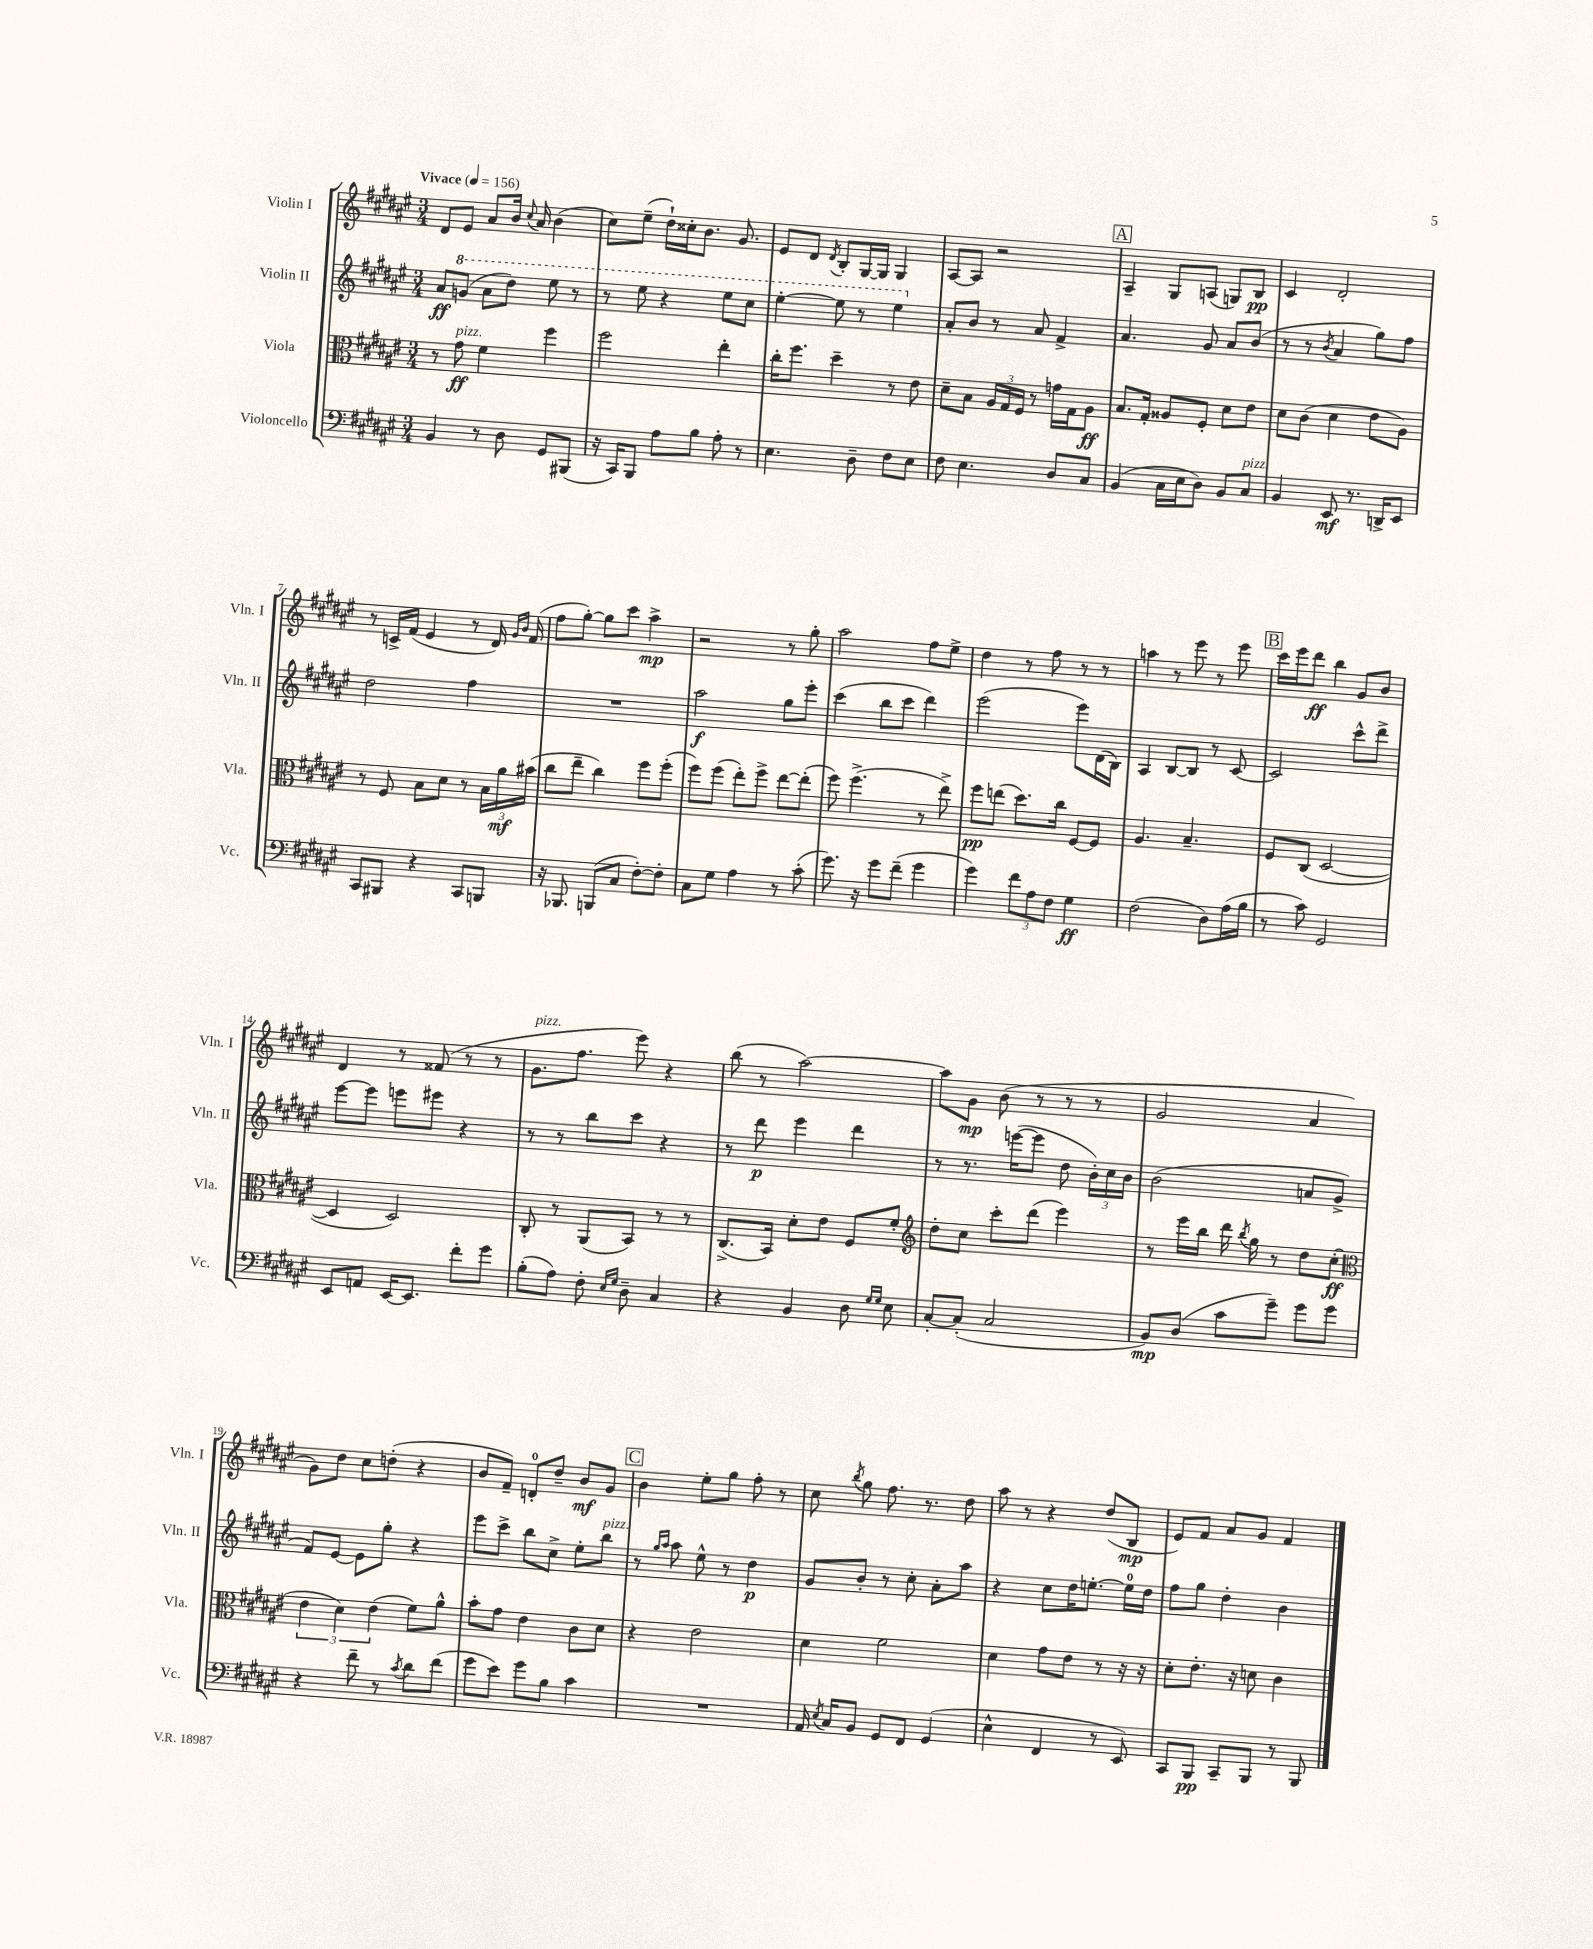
<<
\new StaffGroup <<
\new Staff = "s0" \with { instrumentName = "Violin I" shortInstrumentName = "Vln. I" } {
    \clef treble \key fis \major \numericTimeSignature \time 3/4 \tempo "Vivace" 4 = 156
    \autoBeamOff dis'8[ eis'8] ais'8[ b'16] \appoggiatura { cis''8 } ais'16 b'4( |
    cis''8[) eis''8]--( dis''16[-!) cisis''16-. b'8.] gis'8. |
    eis'8[ dis'8] \acciaccatura { dis'8 } b8[-. gis16~ gis16] gis4 |
    ais8[~ ais8] r2 |
    \mark \markup { \box "A" } ais4-- gis8[ a8]( g8[) b8]\pp |
    cis'4 dis'2-. |
    r8 c'16[-> fis'16]( eis'4 r8 dis'16) \grace { gis'16[ b'16] } fis'16( |
    fis''8[ gis''8]~-.) gis''8[ cis'''8] ais''4->\mp |
    r2 r8 gis''8-. |
    ais''2 fis''8[ eis''8]-> |
    dis''4 r8 fis''8 r8 r8 |
    a''4 r8 eis'''8 r8 eis'''8 |
    \mark \markup { \box "B" } cis'''16[ eis'''16 dis'''8]\ff b''4 gis'8[ b'8] |
    dis'4 r8 fisis'8( r8 r8 |
    gis'8.[^\markup { \italic "pizz." } fis''8.] eis'''8) r4 |
    b''8( r8 ais''2~) |
    ais''8[ gis'8]\mp b'8( r8 r8 r8 |
    gis'2 ais'4 |
    gis'8[) dis''8] cis''8[ d''8]-.( r4 |
    b'8[ fis'8]--) d'8[-0-. dis''8]-- b'8[\mf gis'8] |
    \mark \markup { \box "C" } b'4 eis''8[-. gis''8] fis''8-. r8 |
    cis''8 \acciaccatura { b''8 } gis''8 fis''8. r8. dis''8 |
    ais''8 r8 r4 dis''8[( b8]\mp |
    eis'8[) fis'8] ais'8[ gis'8] fis'4 \bar "|." |
}
\new Staff = "s1" \with { instrumentName = "Violin II" shortInstrumentName = "Vln. II" } {
    \clef treble \key fis \major \numericTimeSignature \time 3/4
    \autoBeamOff ais'8[\ff \ottava #1 g''8]( ais''8[ dis'''8]) eis'''8 r8 |
    r8 eis'''8 r4 eis'''8[ cis'''8] |
    eis'''4~-. eis'''8 r8 eis'''4 \ottava #0 |
    ais'8[-. b'8] r8 ais'8 fis'4-> |
    \mark \markup { \box "A" } ais'4. gis'8 ais'8[ b'8]( |
    r8 r8 \acciaccatura { b'8 } ais'4 gis''8[) fis''8] |
    dis''2 fis''4 |
    R2. |
    ais''2\f gis''8[ eis'''8]-. |
    cis'''4( b''8[ cis'''8] dis'''4) |
    eis'''2( eis'''8[) dis'16( b16]) |
    ais4 b8[~ b8] r8 cis'8~ |
    \mark \markup { \box "B" } cis'2 cis'''8[-^ dis'''8]-> |
    eis'''8[~ eis'''8] e'''8[ eis'''8] r4 |
    r8 r8 b''8[ cis'''8] r4 |
    r8 dis'''8\p eis'''4 dis'''4 |
    r8 r8. e'''16[~( e'''8] dis''8 \tuplet 3/2 { b'16[-.) cis''16 b'16] } |
    b'2( a'8[ gis'8]-> |
    fis'8[) eis'8]~ eis'8[ gis''8]-. r4 |
    eis'''8[ cis'''8]-> b''8[ cis''8]-> eis''8[-. b''8]^\markup { \italic "pizz." } |
    \mark \markup { \box "C" } r8 \grace { gis''16[ ais''16] } ais''8 eis''8-^ r8 dis''4\p |
    gis'8[ b'8]-. r8 cis''8-. ais'8[-. ais''8] |
    r4 cis''8[ dis''16 e''8.]~-. e''16[-0 dis''16] |
    fis''8[ gis''8] dis''4-. b'4 \bar "|." |
}
\new Staff = "s2" \with { instrumentName = "Viola" shortInstrumentName = "Vla." } {
    \clef alto \key fis \major \numericTimeSignature \time 3/4
    \autoBeamOff r8 gis'8\ff^\markup { \italic "pizz." } fis'4 fis''4 |
    fis''2 eis''4-. |
    cis''16[-. fis''8.] dis''4-- r8 eis'8 |
    dis'8[-- b8] \tuplet 3/2 { ais16[ gis16 fis16] } r8 g'16[ gis16 ais8]\ff |
    \mark \markup { \box "A" } b8.[ gis16]-. aisis8[ fis8]-. dis'8[ eis'8] |
    dis'8[ cis'8]( dis'4 eis'8[ ais8]) |
    r8 fis8 b8[ dis'8] r8 \tuplet 3/2 { b16[ ais'16\mf bis'16]( } |
    cis''8[ eis''8]-- cis''4) fis''8[ fis''8]-.( |
    fis''8[) fis''8]( eis''8[-.) fis''8]-> eis''8[~ eis''8]-.( |
    fis''8) fis''4.->( r8 eis''8->) |
    fis''8[\pp e''8]( dis''8.[) cis''16] fis8[~ fis8] |
    ais4. b4.-- |
    \mark \markup { \box "B" } fis8[ cis8]( dis2~ |
    dis4 dis2) |
    cis8-. r8 ais,8[( b,8]) r8 r8 |
    cis8.[->( b,16]) dis'8[-. eis'8] fis8[ fis'8]-. |
    \clef treble dis''8[-. cis''8] cis'''8[-. dis'''8]( eis'''4) |
    r8 eis'''16[ b''16] dis'''16 \acciaccatura { b''8 } gis''16 r8 dis''8[ cis''8]-.\ff( |
    \clef alto \tuplet 3/2 { eis'4 dis'4) eis'4( } fis'8[) ais'8]-^ |
    b'8[-. gis'8] eis'4 cis'8[ dis'8] |
    \mark \markup { \box "C" } r4 eis'2 |
    dis'4 fis'2 |
    dis'4 gis'8[ eis'8] r8 r16 r16 |
    dis'8[-. eis'8.]-. r16 d'8 cis'4 \bar "|." |
}
\new Staff = "s3" \with { instrumentName = "Violoncello" shortInstrumentName = "Vc." } {
    \clef bass \key fis \major \numericTimeSignature \time 3/4
    \autoBeamOff b,4 r8 dis8 gis,8[ bis,,8]( |
    r16 cis,16[) b,,8] ais8[ b8] ais8-. r8 |
    eis4. dis8-- fis8[ eis8] |
    fis8 eis4. dis8[ cis8] |
    \mark \markup { \box "A" } b,4( cis16[ eis16 dis8]) b,8[ cis8]^\markup { \italic "pizz." } |
    b,4 eis,8\mf r8. d,16[-> eis,8] |
    cis,8[ bis,,8] r4 cis,8[ b,,8] |
    r16 bes,,8. b,,8[( cis8] fis8[~-.) fis8]-. |
    cis8[ gis8] ais4 r8 cis'8-.( |
    gis'8.) r16 gis'8[ fis'8]--( gis'4 |
    gis'4) \tuplet 3/2 { fis'8[ ais8 fis8] } gis4\ff |
    fis2( dis8[) ais16( b16] |
    \mark \markup { \box "B" } r8 cis'8) gis,2 |
    eis,8[ a,8] eis,16[~ eis,8.] fis'8[-. gis'8] |
    b8[-.( ais8]) fis8-. \grace { eis16[ gis16] } dis8-- cis4 |
    r4 b,4 dis8 \grace { gis16[ gis16] } eis8 |
    cis8[~-. cis8]-.( cis2 |
    b,8[\mp) dis8]( cis'8[ gis'8]--) gis'8[ gis'8] |
    r4 fis'8-- r8 \acciaccatura { cis'8 } dis'8[ fis'8]( |
    gis'8[ eis'8]) gis'8[ b8] cis'4 |
    \mark \markup { \box "C" } R2. |
    ais,16 \acciaccatura { eis8 } cis16[ b,8] gis,8[ fis,8] gis,4( |
    eis4-^ fis,4 r8 eis,8) |
    cis,8[ b,,8]\pp cis,8[-- b,,8] r8 b,,8 \bar "|." |
}
>>
>>
